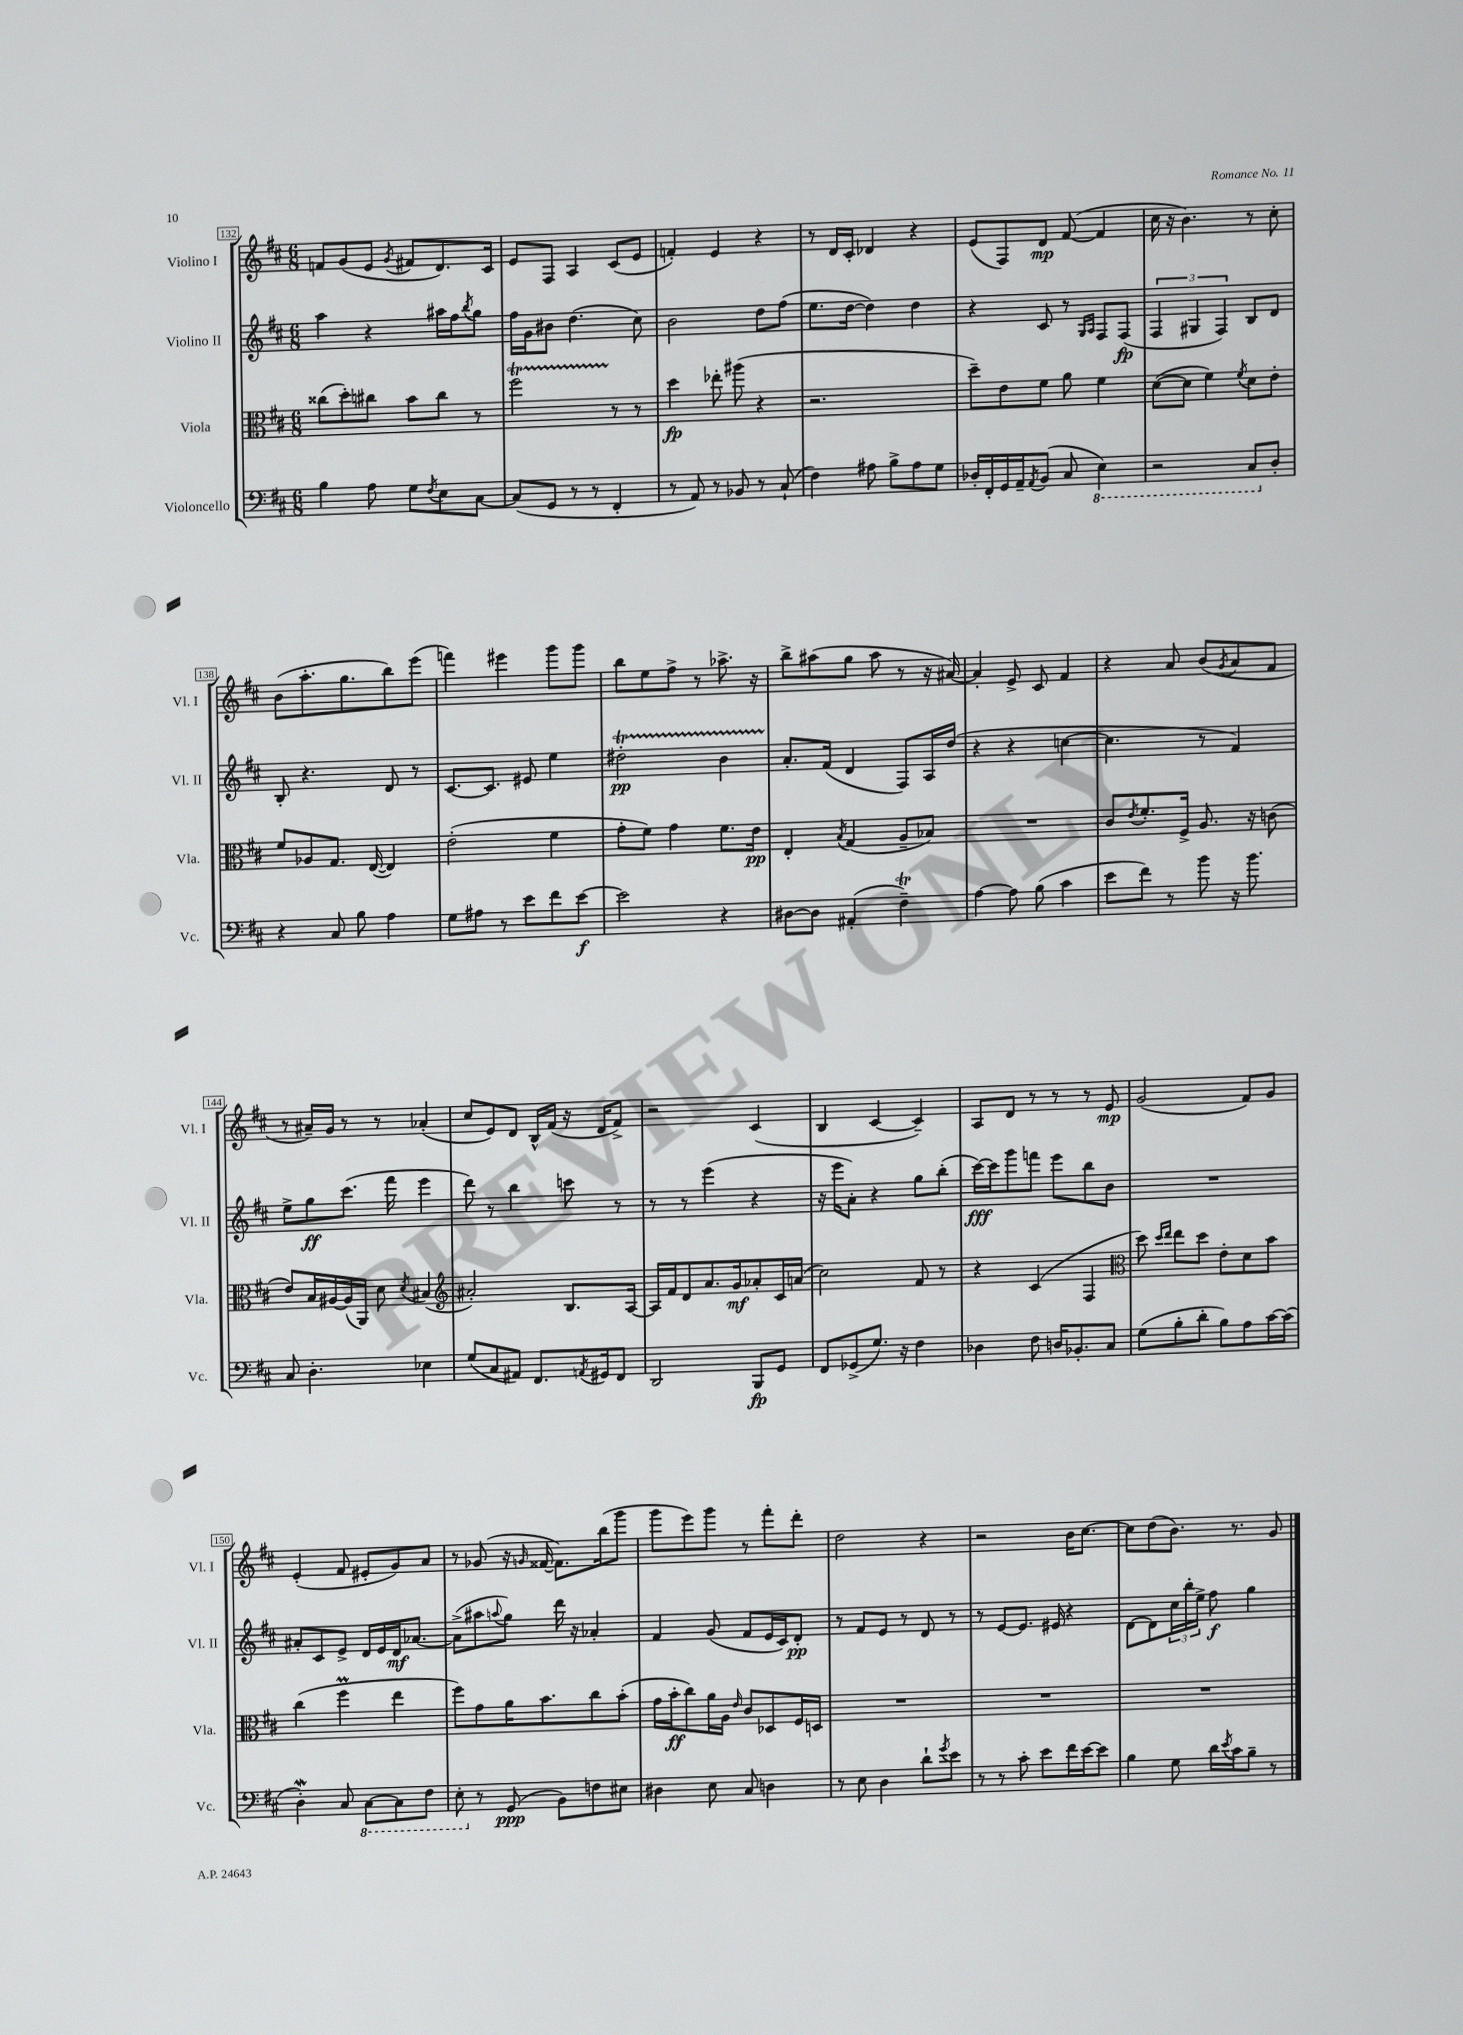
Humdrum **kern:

**kern	**kern	**kern	**kern
*staff4	*staff3	*staff2	*staff1
*clefF4	*clefC3	*clefG2	*clefG2
*k[f#c#]	*k[f#c#]	*k[f#c#]	*k[f#c#]
*M6/8	*M6/8	*M6/8	*M6/8
4B	(8cc##	4aa	8f
.	8dd')	.	(8g
8A	8cc#	4r	8e
.	.	.	8qg
8G	8b	.	8f#
8qF#	.	.	.
8E	8cc#	16aa#	8.d)
.	.	16ff#	.
.	.	8qbb	.
[8C#	8r	8gg	.
.	.	.	16c#
=	=	=	=
(8C#]	2ff#	16ff#	8e
.	.	16g	.
8GG	.	8b#	8F#
8r	.	(4.dd	4A
8r	.	.	.
4FF#'	8r	.	(8c#
.	8r	8cc#)	8e
=	=	=	=
8r	4dd	2b	4f')
8AA)	.	.	.
8r	8ee-'	.	4e
8BB-	(8aa#	.	.
8r	4r	8dd	4r
(8C#`	.	(8ff#	.
=	=	=	=
4F#)	2.r	8.ee	8r
.	.	.	16d
.	.	[16dd	16c#'
8A#	.	4dd])	4d-
8B^	.	.	.
8A#	.	4dd	4r
8G	.	.	.
=	=	=	=
16D-'	8dd~)	4r	(8e
16FF#'	.	.	.
16GG	8e	.	8F#)
16AA~	.	.	.
8qAA	.	.	.
(8BB	8f#	8c#	8d
8C#	8a	8r	([8f#
.	.	16qqG	.
.	.	16qqA	.
4EE)	4f#	8F#	4f#]
.	.	(8F#	.
=	=	=	=
2r	([8d	6F#	16cc#
.	.	.	16r
.	8d]	.	4.b)
.	.	6G#	.
.	4f#)	.	.
.	.	6F#)	.
.	8qf#	.	.
8CC#	8d	8B	8r
8D'	8e'	8d	8cc#'
=	=	=	=
4r	8f#	8B'	(8b
.	8A-	4.r	8.aa'
8C#	8.G	.	.
.	.	.	8.gg
8B	.	.	.
.	([16E	.	.
4A	4E])	8d	8bb)
.	.	8r	(8eee
=	=	=	=
8G	(2e'	[8.c#	4fff)
8A#	.	.	.
.	.	8.c#]	.
8r	.	.	4eee#
8e	.	8e#	.
8f#	4f#	4ee	8ggg
[8e	.	.	8ggg
=	=	=	=
2e]	8g'	2dd#'	8bb
.	8f#)	.	8ee
.	4g	.	8ff#^
.	.	.	8r
4r	8.f#	4b	8.aa-^
.	16e	.	16r
=	=	=	=
[8D#	4E'	8.a'	8bb^
8D#]	.	.	(8aa#
.	.	(16f#	.
.	8qB	.	.
(4AA#'	(4G	4d	8gg
.	.	.	8aa#
4F#~)	8A~	8F#)	8r
.	8B-)	16A	16r
.	.	(16dd	[16a#)
=	=	=	=
[4A	2.r	4r	4a#']
8A]	.	4r	8e^
(8B	.	.	8c#
4c#	.	[4cc	4f#
=	=	=	=
8e	8c#	4.cc]	4r
.	8qe	.	.
8f#)	8.f#'	.	.
8r	.	.	8a
.	16F#^	.	.
8b	8.A	8r	(8b
.	.	.	8qg
16r	.	4f#)	8a
8.b	16r	.	.
.	(8c	.	8f#
=	=	=	=
8C#	8e)	8ee^	8r
4.D'	16B	8gg	16a#~)
.	[16A#	.	16g
.	(16A#]	(8.ccc#	8r
.	16AA)	.	.
.	8d	.	8r
.	.	16fff#	.
.	8qd	.	.
4E-	(4B#	4eee	(4a-'
=	=	=	=
*	*clefG2	*	*
(8G	2a#')	8ddd)	8cc#
8C#	.	8r	8e)
8AA#)	.	4bb	8d
8.FF#	.	.	16B^^
.	.	.	(16f#
.	8.B	8ccc	16r
8qAA	.	.	.
16GG#	.	.	16d
8FF#	.	8r	8f#^)
.	[16A	.	.
=	=	=	=
2DD	16A]	8r	2r
.	16f#	.	.
.	8d	8r	.
.	8.a	(4eee	.
.	16g	.	.
8BBB	8a-'	4r	(4c#
8GG	16c#	.	.
.	(16a	.	.
=	=	=	=
8FF#	2cc#)	16r	4B
.	.	16eee	.
(8GG-^	.	8a')	.
8.G)	.	4r	[4c#
16r	.	.	.
4F#	8f#	8gg	4c#~])
.	8r	(8bb'	.
=	=	=	=
4D-	4r	[16ccc#)	8A
.	.	16ccc#]	.
.	.	8ggg	8d
8F#	(4c#	8fff	8r
16D	.	8eee	8r
8.BB-'	.	.	.
.	4F#	8bb	8r
8C#	.	8b	8e
=	=	=	=
*	*clefC3	*	*
(8G	8dd)	2.r	(2g
.	16qqdd	.	.
.	16qqee	.	.
8B'	8ee	.	.
8d'	8dd	.	.
8B)	8e'	.	.
8A	8d	.	8f#)
[16c#	8b	.	8g
(16c#]	.	.	.
=	=	=	=
4D')	(4cc#	8a#'	(4e'
.	.	8c#	.
8C#	4ff#	8e^	8f#
[8CC#	.	16d	8e#'
.	.	16e	.
8CC#]	4ee	16d	8g)
.	.	[8.a-	.
8FF#	.	.	8a
=	=	=	=
8EE'	8ff#)	(8a-^]	8r
8r	8g	8aa#	(8g-
.	.	8qqaa	.
(8GG	16a	8gg)	16r
.	.	.	16qqg
.	8.b	.	[16f##
8BB)	.	16ddd	8.f##])
.	.	16r	.
8F	8cc#	4a-'	.
.	.	.	(16bb
8E#	(8b'	.	8ggg
=	=	=	=
4D#	16g	4f#	8ggg
.	16b'	.	.
.	8cc#)	.	8eee)
8E	16a	(8g	8ggg
.	16A	.	.
.	16qqe	.	.
8C#	8c#	8f#	8r
4D	8D-	16e	8fff#'
.	.	16c#)	.
.	16F#	8d'	8ddd'
.	16D	.	.
=	=	=	=
8r	2.r	8r	2dd
8E	.	8f#	.
4D	.	8e	.
.	.	8r	.
8d`	.	8d	4r
8qg	.	.	.
8e	.	8r	.
=	=	=	=
8r	2.r	8r	2r
8r	.	[8e	.
8c#'	.	8.e]	.
8e	.	.	.
.	.	16e#	.
16f#	.	4r	16b
[16e	.	.	[8.cc#
8e]	.	.	.
=	=	=	=
4B	2.r	[8d	8cc#]
.	.	8d]	(8dd
8G	.	24cc#	8.b)
.	.	24bb'	.
.	.	24ee^	.
16d	.	8ff#	.
8qe	.	.	.
16c#	.	.	8.r
8B~	.	4gg	.
8r	.	.	8g
==	==	==	==
*-	*-	*-	*-
